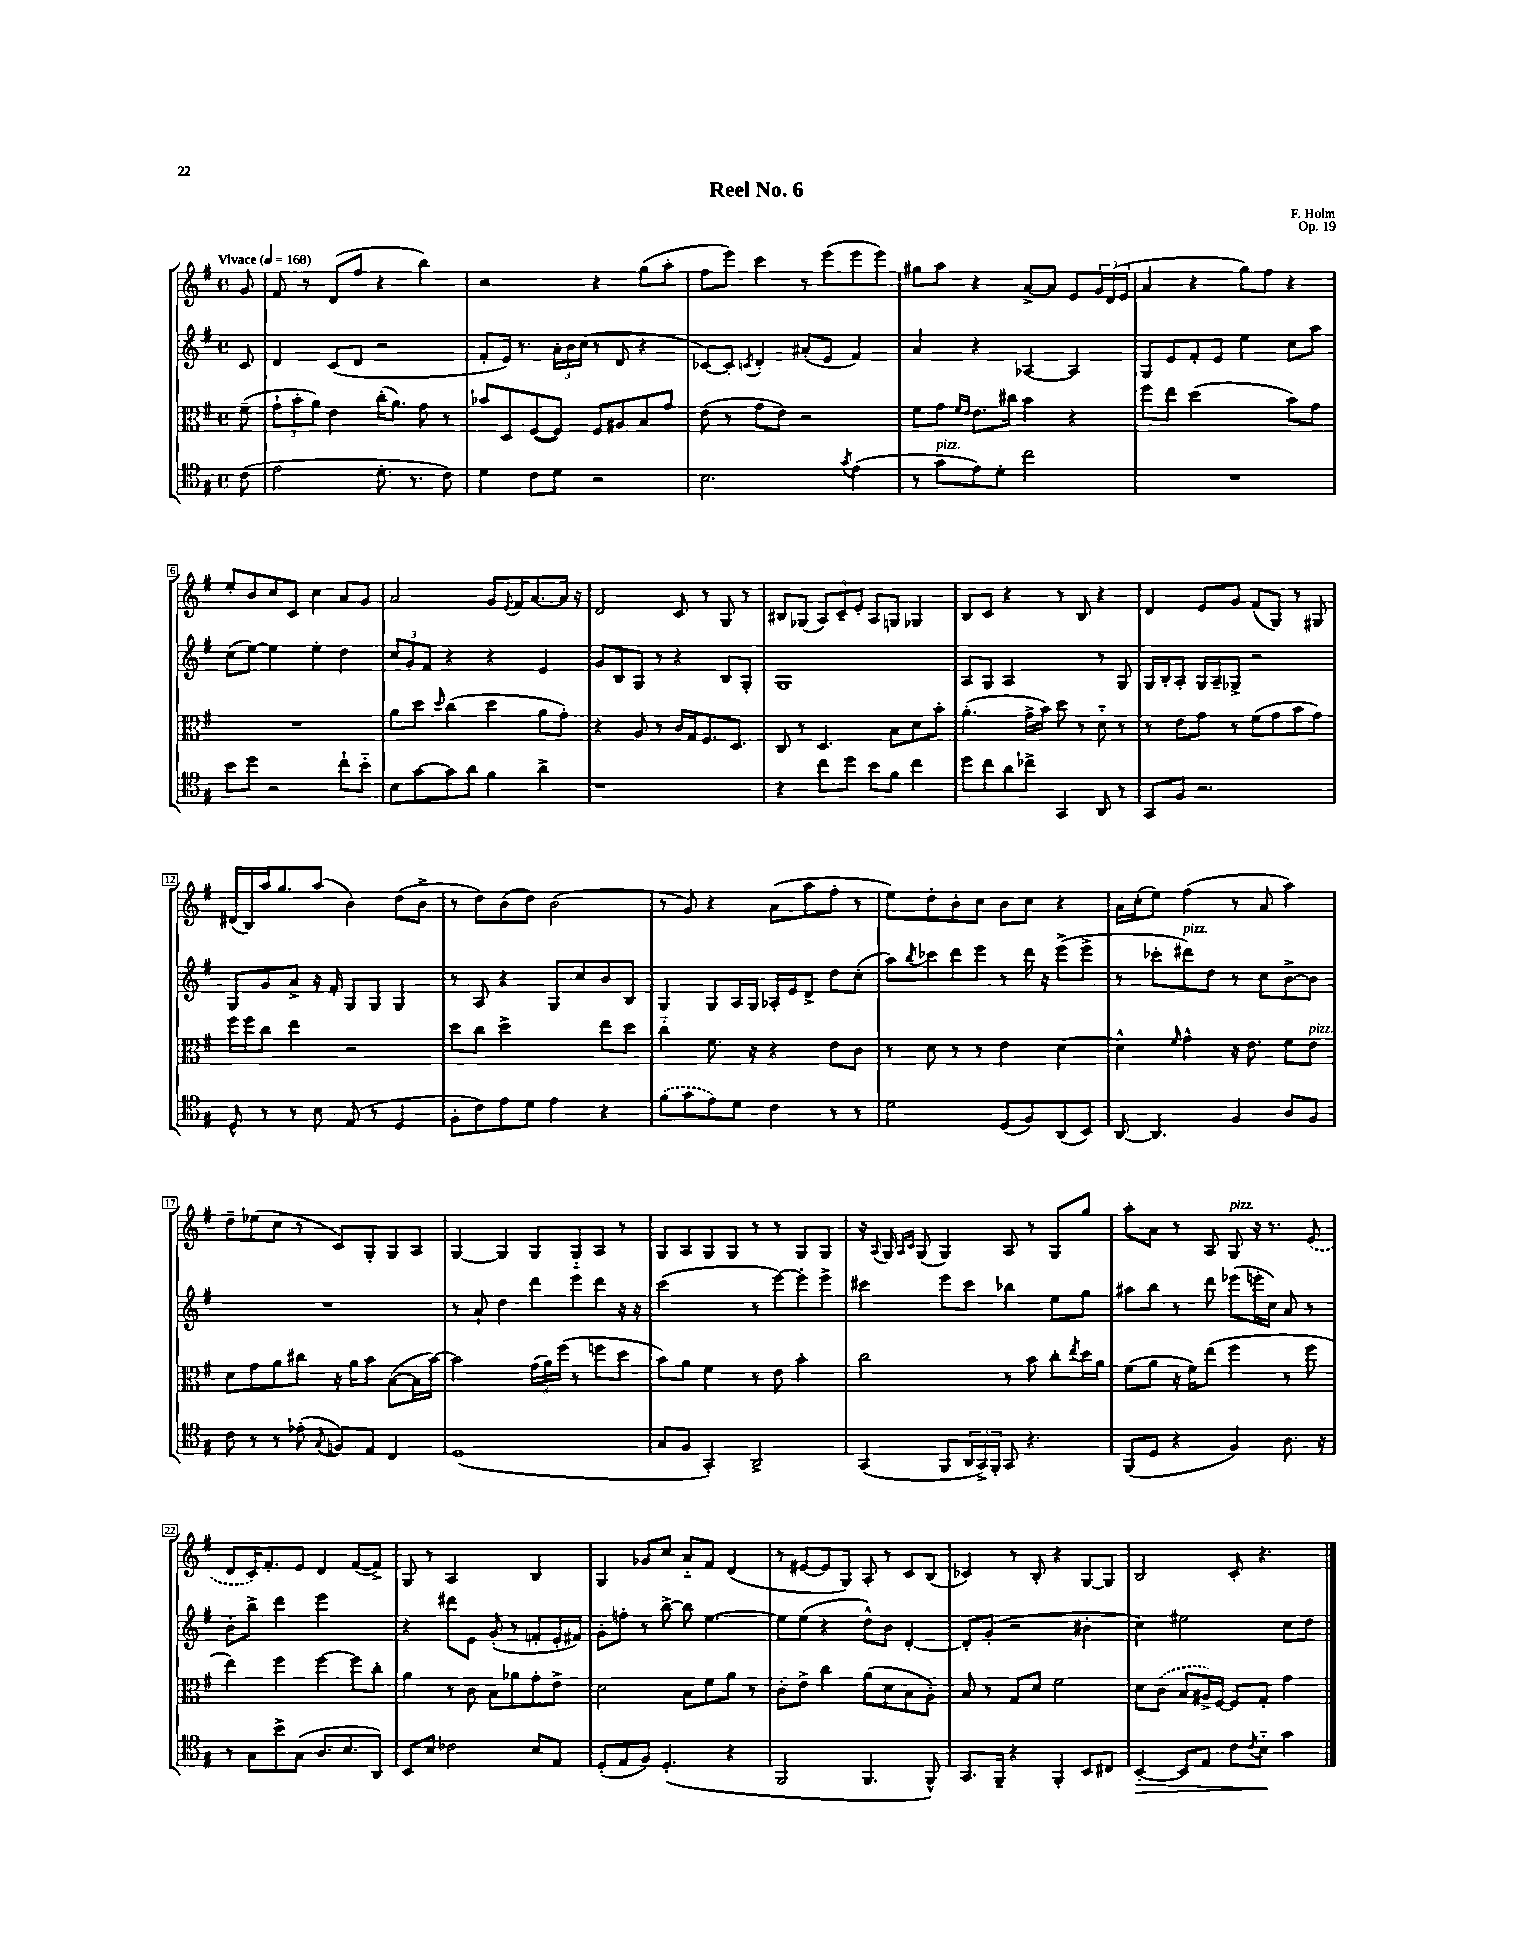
\header { title = "Reel No. 6" composer = "F. Holm" opus = "Op. 19" }
<<
\new StaffGroup <<
\new Staff = "s0" {
    \clef treble \key g \major \defaultTimeSignature \time 4/4 \partial 8 \tempo "Vivace" 4 = 168
    g'8 |
    fis'8 r8 d'8( fis''8 r4 b''4) |
    r2 r4 g''8( a''8-. |
    fis''8 e'''8) c'''4 r8 e'''8( e'''8 e'''8) |
    gis''8 a''8 r4 a'8~-> a'8 e'8 \tuplet 3/2 { g'16 d'16( e'16 } |
    a'4 r4 g''8) fis''8 r4 |
    e''8-. b'8 c''8 c'8 c''4 a'8 g'8 |
    a'2 g'8 \appoggiatura { e'8 } fis'16 a'8.~ a'16 r16 |
    d'2 c'8 r8 g8 r8 |
    bis8 ges8( \tuplet 3/2 { a8) c'8-- e'8-. } a8 g8 ges4 |
    b8 c'8 r4 r8 b8 r4 |
    d'4 e'8 g'8 fis'8( g8) r8 gis8 |
    dis'16( b16) a''16 g''8. a''8( b'4) d''8( b'8-> |
    r8 d''8) b'8( d''8) b'2( |
    r8 g'8) r4 a'8( a''8 fis''8-. r8 |
    e''8) d''8-. b'8-. c''8 b'8 c''8 r4 |
    a'16 c''16-.( e''8) fis''4( r8 a'8 a''4) |
    d''8-- ees''8( c''8 r8 c'8) g8-. g8 a8 |
    g4~ g4 g8 g8-_ a8 r8 |
    g8 a8 g8 g8 r8 r8 g8 g8 |
    r16 \appoggiatura { a8 } g16 \grace { a16 c'16 } g8( g4) a8 r8 g8 g''8 |
    a''8-. a'8 r8 a8 g8^\markup { \italic "pizz." } r16 r8. \once \slurDashed e'8( |
    d'8 c'16) fis'8.-. e'8 d'4 fis'8~( fis'8->) |
    g8 r8 a2 b4 |
    g4 ges'8 c''8 a'8-_ fis'8 d'4( |
    r8 eis'8~ eis'8 g8) a8-. r8 c'8 b8( |
    ces'4) r8 b8-. r4 g8~ g8 |
    b2 c'8-. r4. \bar "|." |
}
\new Staff = "s1" {
    \clef treble \key g \major \defaultTimeSignature \time 4/4 \partial 8
    c'8 |
    d'4 c'8( d'8 r2 |
    fis'8-. e'16) r8. \tuplet 3/2 { a'16-. b'16 c''16( } r8 d'8 r4 |
    ces'8~) ces'8-. \acciaccatura { c'8 } d'4-. ais'8-.( e'8 fis'4) |
    a'4 r4 aes4~ aes4 |
    g8 e'8 fis'8-. e'8 e''4 c''8 a''8 |
    c''8( e''8~) e''4 e''4-. d''4 |
    \tuplet 3/2 { c''8 g'8 fis'8 } r4 r4 e'4 |
    g'8 b8 g8 r8 r4 b8 g8-. |
    g1 |
    a8 g8 a2 r8 g8 |
    g16 b16-. a8-. g16 a16-- ges8-> r2 |
    g8 g'8 a'8-> r16 fis'16-. g8 g8 g4 |
    r8 a8 r4 g8 c''8 b'8 b8 |
    g4 g8 a16 g16 aes16-. e'16 d'8-> d''8 c''8-.( |
    a''8) \acciaccatura { b''8 } ces'''8 d'''8 e'''8 r8 d'''16 r16 e'''8->( e'''8-> |
    r8 ces'''8-. dis'''8^\markup { \italic "pizz." }) d''8 r8 c''8 b'8~-> b'8 |
    R1 |
    r8 a'8-! d''4 d'''8 e'''8 d'''8 r16 r16 |
    c'''2( r8 e'''8~) e'''8-. e'''8-> |
    cis'''4 e'''8 cis'''8 bes''4 e''8 g''8 |
    ais''8 b''8 r8 d'''8 ees'''8( e'''16-. c''16) a'8 r8 |
    b'8-. b''8-> d'''4 e'''2 |
    r4 dis'''8 e'8 g'8-.( r8 f'8-. e'16-. fis'16) |
    g'8-. f''8-. r8 b''8~-> b''8 e''4.~ |
    e''8 e''8( r4 d''8-^) b'8 d'4~-. |
    d'8-. g'8-.( r2 bis'4-. |
    c''4) eis''2 c''8 d''8 \bar "|." |
}
\new Staff = "s2" {
    \clef alto \key g \major \defaultTimeSignature \time 4/4 \partial 8
    fis'8--( |
    \tuplet 3/2 { g'8-! b'8-. a'8) } e'4 c''16-.( a'8.) g'8 r8 |
    bes'8 d8 fis8~( fis8) fis8 ais8 b8 g'8 |
    e'8( r8 g'8 e'8) r2 |
    fis'8 g'8 \grace { fis'16 e'16 } e'8. cis''16 b'4 r4 |
    fis''8 e''8 d''2( b'8) g'8 |
    R1 |
    a'8 d''8 \grace { d''16 } c''4( d''4 a'8 g'8-.) |
    r4 a8 r8 c'16 g16 fis8. d8. |
    c8 r8 d4. b8 d'8 b'8-. |
    a'4.-.( g'16-> b'16) d''8 r8 d'8-_ r8 |
    r8 e'8 g'8 r8 fis'8( g'8 b'8 g'8) |
    fis''16 fis''16 c''8 e''4 r2 |
    d''8 c''8 d''2-> e''8 d''8 |
    c''4-_ fis'8. r16 r4 e'8 c'8 |
    r8 d'8 r8 r8 e'4 d'4~ |
    d'4-^ \grace { fis'16 } g'4-^ r16 e'8. fis'8 e'8^\markup { \italic "pizz." } |
    d'8 g'8 a'8 cis''8 r16 a'16 b'8 b8~( b16 b'16~) |
    b'2 \tuplet 3/2 { g'16( a'16) fis''16( } r8 f''8 d''8 |
    b'8) a'8 fis'4 r8 e'8 b'4-. |
    c''2 r8 b'8 c''8-. \acciaccatura { e''8 } d''16 a'16 |
    fis'8( a'8 r16 fis'16) e''8( fis''4 r8 fis''8 |
    e''4) fis''4 fis''4~ fis''8 c''8-. |
    a'4 r8 c'8 b8 aes'8 g'8-. e'8-> |
    d'2 b8 fis'8 a'8 r8 |
    c'8-. e'8-> c''4 a'8( d'8 b8 a8-.) |
    b8 r8 g8 d'8 fis'2 |
    d'8 \once \slurDashed c'8( b8 ais16->) fis16~ fis8 g8-. g'4 \bar "|." |
}
\new Staff = "s3" {
    \clef tenor \key g \major \defaultTimeSignature \time 4/4 \partial 8
    c'8( |
    e'2 d'8.-. r8. c'8) |
    d'4 c'8 d'8 r2 |
    b2. \acciaccatura { g'8 } e'4( |
    r8 g'8^\markup { \italic "pizz." } e'8) d'8-. c''2 |
    R1 |
    b'8 d''8 r2 c''8-! b'8-_ |
    b8 g'8~ g'8 a'8 fis'4 a'4-> |
    r1 |
    r4 c''8 d''8 b'8 fis'8 c''4 |
    d''8 c''8 a'8 ces''8-> g,4 a,8 r8 |
    g,8 fis8 r2. |
    d8-^ r8 r8 b8 e8( r8 d4 |
    fis8-. c'8) e'8 d'8 e'4 r4 |
    \once \slurDashed fis'8( g'8 e'8) d'8 c'4 r8 r8 |
    d'2 d8( fis8) a,8( b,8) |
    a,8~ a,4. fis4 a8 fis8 |
    c'8 r8 r8 ees'8-.( \appoggiatura { g8 } f8) e8 c4 |
    d1( |
    g8 fis8 g,4-.) a,2-> |
    g,4( fis,8 \tuplet 3/2 { a,16 g,16->) fis,16-. } g,8 r4. |
    fis,8( d8 r4 fis4) a8. r16 |
    r8 g8 b'8-> g8( a8. b8. a,8) |
    b,8 b8 ces'2 b8 e8 |
    d8-.( e8 fis8) d4.-.( r4 |
    fis,2 fis,4. fis,8-^) |
    g,8. fis,16-- r4 fis,4-. b,8 cis8 |
    b,4~-.\> b,8 e8 c'8 \acciaccatura { c'8 } b8-_\! g'4 \bar "|." |
}
>>
>>
\layout { \context { \Score \override BarNumber.stencil = #(make-stencil-boxer 0.1 0.3 ly:text-interface::print) } }
